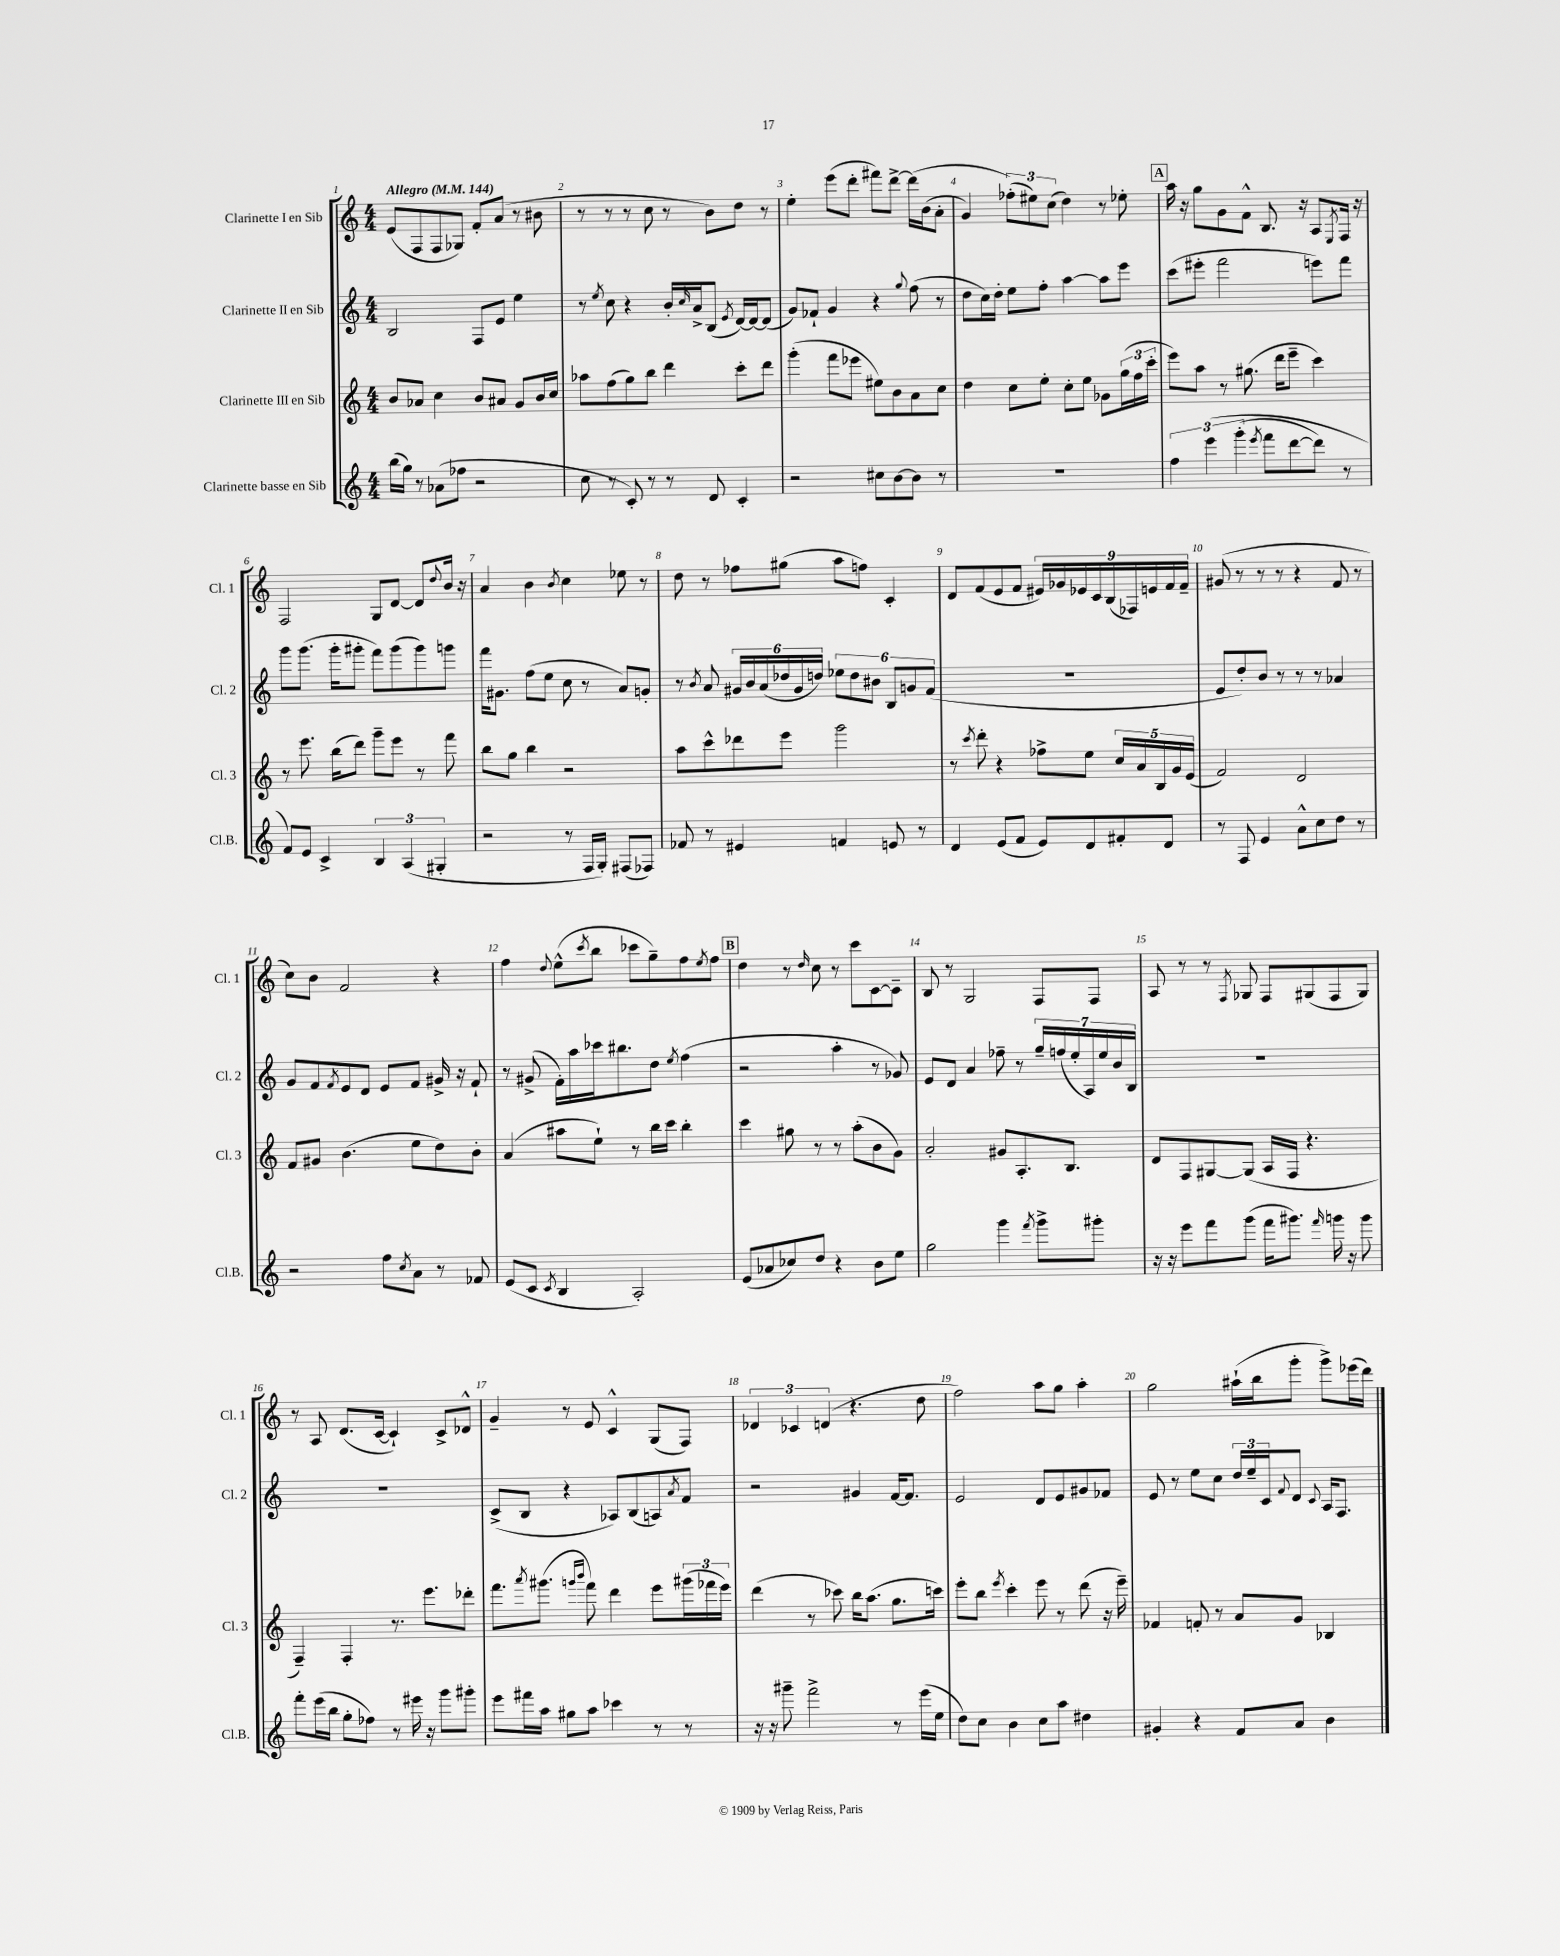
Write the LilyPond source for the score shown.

<<
\new StaffGroup <<
\new Staff = "s0" \with { instrumentName = "Clarinette I en Sib" shortInstrumentName = "Cl. 1" } {
    \clef treble \key c \major \numericTimeSignature \time 4/4 \tempo "Allegro" 4 = 144
    e'8( f8 f8 ges8) f'8-. a'8( r8 bis'8 |
    r8 r8 r8 c''8 r8 b'8) d''8 r8 |
    e''4-. e'''8( d'''8-. fis'''8) d'''8~-> d'''16\( b'16( a'8-. |
    g'4) \tuplet 3/2 { fes''8-.(\) eis''8) c''8( } d''4) r8 ees''8-. |
    \mark \markup { \box "A" } a''16 r16 g''8 g'8 f'8-^ b8. r16 a8 \acciaccatura { e8 } f16 r16 |
    f2 g8 d'8~ d'8 \appoggiatura { d''8 } b'16 r16 |
    a'4 b'4 \acciaccatura { b'8 } c''4 ees''8 r8 |
    d''8 r8 fes''8 gis''8( a''8 f''8) c'4-. |
    d'8 f'8( e'8 f'8 \tuplet 9/8 { eis'16) ges'16 ees'16 c'16 b16( fes16) e'16 f'16 f'16-- } |
    gis'8( r8 r8 r8 r4 f'8 r8 |
    c''8) b'8 f'2 r4 |
    f''4 \appoggiatura { d''8 } e''8-^( \acciaccatura { c'''8 } b''8 ces'''8 g''8--) f''8 \acciaccatura { e''8 } f''8 |
    \mark \markup { \box "B" } d''4 r8 \grace { d''16 } c''8 r8 c'''8 c'8~ c'8-- |
    b8 r8 g2 f8 f8 |
    a8 r8 r8 \acciaccatura { f8 } ges8 f8 gis8( f8 gis8) |
    r8 a8 d'8.( c'16~ c'4-!) c'8-> des'8-^ |
    g'4-- r8 e'8 c'4-^ g8( f8) |
    \tuplet 3/2 { des'4 ces'4 d'4( } r4. d''8 |
    f''2) a''8 g''8 a''4-. |
    g''2 ais''16-!( b''16 g'''8-. g'''8->) ees'''16( d'''16) \bar "|." |
}
\new Staff = "s1" \with { instrumentName = "Clarinette II en Sib" shortInstrumentName = "Cl. 2" } {
    \clef treble \key c \major \numericTimeSignature \time 4/4
    b2 f8 e'8 e''4 |
    r8 \acciaccatura { e''8 } c''8 r4 b'16-. \grace { c''16 } a'16-> b8( \acciaccatura { e'8 } d'16~) d'16~ d'8( |
    g'8) fes'8-! g'4 r4 \appoggiatura { g''8 } f''8( r8 |
    d''8 c''16) d''16-. e''8 f''8-. a''4~ a''8 e'''8 |
    \mark \markup { \box "A" } c'''8( eis'''8-. f'''2 e'''8) f'''8 |
    g'''8 g'''8.( g'''16-. gis'''8-. f'''8) gis'''8( gis'''8) g'''8 |
    f'''16 gis'8. f''8( e''8 c''8 r8 a'8) g'8-. |
    r8 \acciaccatura { b'8 } a'8 \tuplet 6/4 { gis'16 b'16 a'16( des''16 gis'16 d''16) } \tuplet 6/4 { ees''8 d''8 bis'8 b8 g'8 f'8( } |
    R1 |
    e'8 d''8-.) b'8 r8 r8 r8 aes'4 |
    g'8 f'8 \acciaccatura { f'8 } e'8 d'8 e'8 f'8 gis'16-> r16 f'8-! |
    r8 gis'8->( f'16-.) a''16 ces'''16 bis''8. d''8 \acciaccatura { e''8 } f''4( |
    \mark \markup { \box "B" } r2 a''4-. r8 ges'8) |
    e'8 d'8 a'4 fes''8-- r8 \tuplet 7/4 { g''16-- f''16( e''16-. a16) e''16 b'16 b16 } |
    R1 |
    R1 |
    c'8->( b8 r4 aes8) b8( a8) \acciaccatura { a'8 } f'8 |
    r2 gis'4 f'16~ f'8. |
    e'2 d'8 e'8 gis'8 fes'8 |
    e'8 r8 e''8 c''8 \tuplet 3/2 { d''16 e''16-- c'16 } \appoggiatura { f'8 } d'8 \appoggiatura { c'8 } a16 f8. \bar "|." |
}
\new Staff = "s2" \with { instrumentName = "Clarinette III en Sib" shortInstrumentName = "Cl. 3" } {
    \clef treble \key c \major \numericTimeSignature \time 4/4
    b'8 aes'8 c''4 b'8 ais'8 g'8 b'16 c''16 |
    aes''8 f''8( g''8) b''8 d'''4 c'''8-. d'''8 |
    g'''4-.( f'''8 ees'''8 eis''8) b'8 a'8 c''8 |
    d''4 c''8 e''8-. c''8-. e''8 ges'8 \tuplet 3/2 { g''16( f''16 c'''16-. } |
    \mark \markup { \box "A" } e'''8) a''8 r8 gis''8.( d'''16 e'''8-- c'''4) |
    r8 e'''8. b''16( d'''8) g'''8-- e'''8 r8 f'''8 |
    b''8 g''8 b''4 r2 |
    a''8 c'''8-^ des'''8 e'''8 g'''2 |
    r8 \acciaccatura { c'''8 } d'''8-. r4 fes''8-> e''8 \tuplet 5/4 { c''16 a'16 b16 g'16 e'16( } |
    f'2) d'2 |
    f'8 gis'8 b'4.( e''8 d''8) b'8-. |
    a'4( ais''8 e''8-!) r8 b''16 c'''16 b''4-. |
    \mark \markup { \box "B" } c'''4 gis''8 r8 r8 a''8-.( b'8 g'8) |
    a'2-. gis'8 a8.-. b8. |
    d'8 f8 gis8~ gis8( a16 f16 r4. |
    f4--) f4-. r8. e'''8. des'''8-. |
    f'''8. \acciaccatura { a'''8 } gis'''8.( \grace { g'''16 b'''16 } f'''8) d'''4 e'''8 \tuplet 3/2 { gis'''16( fes'''16 e'''16) } |
    d'''4( r8 ces'''8) b''16 a''8.( g''8. c'''16) |
    e'''8-. b''8 \acciaccatura { e'''8 } c'''4-. e'''8 r8 d'''8( r16 e'''16--) |
    fes'4 f'8-. r8 a'8 g'8 bes4 \bar "|." |
}
\new Staff = "s3" \with { instrumentName = "Clarinette basse en Sib" shortInstrumentName = "Cl.B." } {
    \clef treble \key c \major \numericTimeSignature \time 4/4
    b''16( g''16) r8 aes'8( fes''8 r2 |
    c''8 r8 c'8-.) r8 r8 d'8 c'4-. |
    r2 cis''8 b'8~ b'8 r8 |
    R1 |
    \mark \markup { \box "A" } \tuplet 3/2 { f''4 e'''4\( g'''4-.( } \acciaccatura { e'''8 } f'''8 d'''8~ d'''8) r8 |
    f'8\) e'8 c'4-> \tuplet 3/2 { b4 a4( gis4-. } |
    r2 r8 f16 g16-.) fis8( fes8) |
    fes'8 r8 eis'4 f'4 e'8 r8 |
    d'4 e'8( f'8 e'8) d'8 fis'8-. d'8 |
    r8 f8 e'4 a'8-^ c''8 d''8 r8 |
    r2 f''8 \acciaccatura { c''8 } a'8 r8 fes'8 |
    e'8( c'8 \acciaccatura { c'8 } b4 a2-.) |
    \mark \markup { \box "B" } e'8( aes'8 ces''8) d''8 r4 b'8 e''8 |
    g''2 g'''4 \acciaccatura { f'''8 } g'''8-> gis'''8-. |
    r16 r16 e'''8 f'''8 g'''8( f'''16 gis'''8.) \grace { f'''16 } g'''16 r16 g'''8 |
    f'''8-. e'''16( b''16 g''8-. fes''8) r8 eis'''16 r16 g'''8 gis'''8-. |
    e'''8 fis'''16 a''16 gis''8 a''8 ces'''4 r8 r8 |
    r16 r16 gis'''8-- f'''2-> r8 e'''16( e''16 |
    d''8) c''8 b'4 c''8 a''8 dis''4 |
    gis'4-. r4 f'8 a'8 b'4 \bar "|." |
}
>>
>>
\layout { \context { \Score \override BarNumber.break-visibility = ##(#f #t #t) barNumberVisibility = #all-bar-numbers-visible } }
